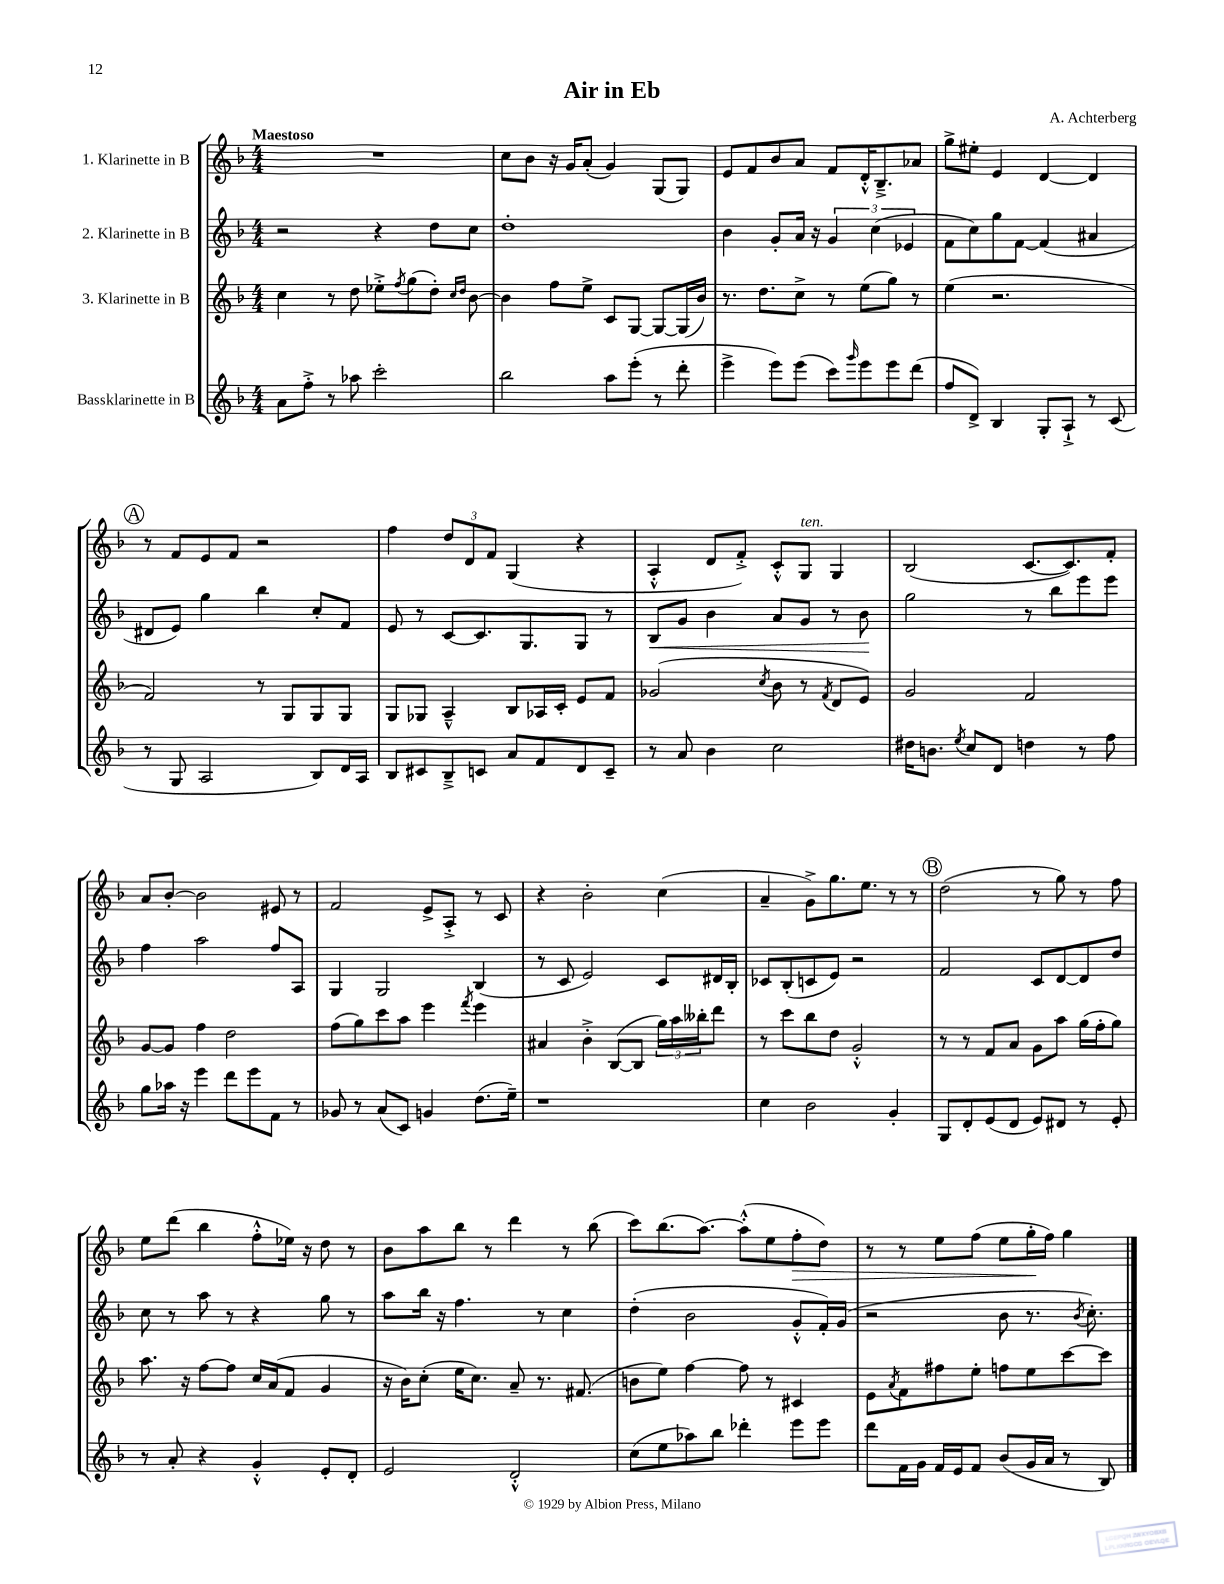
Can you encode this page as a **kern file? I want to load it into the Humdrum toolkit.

**kern	**kern	**kern	**dynam	**kern	**dynam
*part4	*part3	*part2	*part2	*part1	*part1
*staff4	*staff3	*staff2	*staff2	*staff1	*staff1
*I"Bassklarinette in B	*I"3. Klarinette in B	*I"2. Klarinette in B	*	*I"1. Klarinette in B	*
*clefG2	*clefG2	*clefG2	*	*clefG2	*
*k[b-]	*k[b-]	*k[b-]	*	*k[b-]	*
*M4/4	*M4/4	*M4/4	*	*M4/4	*
=1	=1	=1	=1	=1	=1
!	!	!	!	!LO:TX:a:B:t=Maestoso	!
8a\L	4cc\	2r	.	1r	.
8ff'^\J	.	.	.	.	.
8r	8r	.	.	.	.
8aa-X\	8dd\	.	.	.	.
2ccc'\	8ee-X'^\L	4r	.	.	.
.	8qff/	.	.	.	.
.	(8gg\	.	.	.	.
.	8dd'\J)	8dd\L	.	.	.
.	16qqcc/LL	.	.	.	.
.	16qqdd/JJ	.	.	.	.
.	[8b-\	8cc\J	.	.	.
=2	=2	=2	=2	=2	=2
2bb-\	4b-\]	1dd'	.	8cc\L	.
.	.	.	.	8b-\J	.
.	8ff\L	.	.	16r	.
.	.	.	.	16g/KL	.
.	8ee^\J	.	.	(8a'/J	.
8aa\L	8c/L	.	.	4g/)	.
(8eee'\J	[8G/J	.	.	.	.
8r	8G/L_	.	.	(8G/L	.
8ddd'\	(16G/L]	.	.	8G/J)	.
.	16b-/JJ)	.	.	.	.
=3	=3	=3	=3	=3	=3
4eee^\	8.r	4b-\	.	8e/L	.
.	.	.	.	8f/	.
.	8.dd\L	.	.	.	.
8eee\L)	.	8g'/L	.	8b-/	.
(8eee\J	8cc^\J	16a/Jk	.	8a/J	.
.	.	16r	.	.	.
8ccc\L)	8r	6g/	.	8f/L	.
16qqggg/	.	.	.	.	.
8eee\	(8ee\L	.	.	16d'^^/K	.
.	.	(6cc\	.	.	.
.	.	.	.	8.B-~^/	.
8eee\	8gg\J)	.	.	.	.
.	.	6e-X/	.	.	.
(8ddd\J	8r	.	.	8a-X/J	.
=4	=4	=4	=4	=4	=4
8ff/L	(4ee\	8f\L	.	8gg^\L	.
8d^/J)	.	8cc\)	.	8ee#X'\J	.
4B-/	2.r	8gg\	.	4e/	.
.	.	[8f\J	.	.	.
8G'/L	.	(4f/]	.	[4d/	.
8A`^/J	.	.	.	.	.
8r	.	4a#X/	.	4d/]	.
(8c/	.	.	.	.	.
!!LO:LB:g=z
!!LO:REH:place=s1:t=A
=5	=5	=5	=5	=5	=5
8r	2f/)	8d#X/L	.	8r	.
8G/	.	8e/J)	.	8f/L	.
2A/	.	4gg\	.	8e/	.
.	.	.	.	8f/J	.
.	8r	4bb-\	.	2r	.
.	8G/L	.	.	.	.
8B-/L)	8G/	8cc'/L	.	.	.
16d/L	8G/J	8f/J	.	.	.
16A/JJ	.	.	.	.	.
=6	=6	=6	=6	=6	=6
8B-/L	8G/L	8e/	.	4ff\	.
8c#X/	8G-X/J	8r	.	.	.
8B-~^/	4A~^^/	[8c/L	.	12dd/L	.
.	.	.	.	12d/	.
8cn/J	.	8.c/]	.	.	.
.	.	.	.	12f/J	.
8a/L	8B-/L	.	.	(4G/	.
.	.	8.G/	.	.	.
8f/	16A-X/L	.	.	.	.
.	16c'/JJ	.	.	.	.
8d/	8e/L	8G/J	.	4r	.
8c~/J	8f/J	8r	.	.	.
=7	=7	=7	=7	=7	=7
!	!	!	!LO:HP:b	!	!
8r	(2g-X/	8B-/L	<	4A'^^/	.
8a/	.	8g/J	.	.	.
4b-\	.	4b-\	.	8d/L	.
.	.	.	.	8f'^/J)	.
.	8qcc/	.	.	.	.
2cc\	8b-\	8a/L	.	8c'^^/L	.
!	!	!	!	!LO:TX:a:i:t=ten.	!
.	8r	8g/J	.	8G/J	.
.	8qf/	.	.	.	.
.	8d/L	8r	.	4G/	.
.	8e/J)	8b-\	.	.	.
.	.	.	[	.	.
=8	=8	=8	=8	=8	=8
16dd#X\KL	2g/	2gg\	.	(2B-/	.
8.bn\J	.	.	.	.	.
8qee/	.	.	.	.	.
8cc/L	.	.	.	.	.
8d/J	.	.	.	.	.
4ddn\	2f/	8r	.	[8.c/L	.
.	.	8bb-\L	.	.	.
.	.	.	.	8.c/])	.
8r	.	8eee\	.	.	.
8ff\	.	8eee\J	.	8f'/J	.
!!LO:LB:g=z
=9	=9	=9	=9	=9	=9
8gg\L	[8g/L	4ff\	.	8a/L	.
16aa-X\Jk	8g/J]	.	.	[8b-'/J	.
16r	.	.	.	.	.
4eee\	4ff\	2aa\	.	2b-\]	.
8ddd\L	2dd\	.	.	.	.
8eee\	.	.	.	.	.
8f\J	.	8ff/L	.	8e#X/	.
8r	.	8A/J	.	8r	.
=10	=10	=10	=10	=10	=10
8g-X/	(8ff\L	4G/	.	2f/	.
8r	8gg\)	.	.	.	.
(8a/L	8ccc\	2G/	.	.	.
8c/J)	8aa\J	.	.	.	.
4gn/	4eee\	.	.	8e^/L	.
.	.	.	.	8A'^/J	.
.	8qfff/	.	.	.	.
(8.dd\L	4eee\	(4B-/	.	8r	.
.	.	.	.	8c/	.
16ee~\Jk)	.	.	.	.	.
=11	=11	=11	=11	=11	=11
1r	4a#X/	8r	.	4r	.
.	.	8c/	.	.	.
.	4b-'^\	2e/)	.	2b-'\	.
.	([8B-/L	.	.	.	.
.	8B-/J]	.	.	.	.
.	24gg\LL)	8c/L	.	(4cc\	.
.	24aa\	.	.	.	.
.	24bb--X'\J	.	.	.	.
.	8ddd\J	16d#X/L	.	.	.
.	.	16B-'/JJ	.	.	.
=12	=12	=12	=12	=12	=12
4cc\	8r	8c-X/L	.	4a~/	.
.	8ccc\L	(8B-'/	.	.	.
2b-\	8bb-\	8cn/	.	8g^\L)	.
.	8dd\J	8e/J)	.	8.gg\	.
.	2g'^^/	2r	.	.	.
.	.	.	.	8.ee\J	.
4g'/	.	.	.	8r	.
.	.	.	.	8r	.
!!LO:REH:place=s1:t=B
=13	=13	=13	=13	=13	=13
8G/L	8r	2f/	.	(2dd\	.
8d'/	8r	.	.	.	.
(8e/	8f/L	.	.	.	.
8d/J	8a/J	.	.	.	.
8e/L)	8g\L	8c/L	.	8r	.
8d#X/J	8aa\J	[8d/	.	8gg\)	.
8r	(16gg\LL	8d/]	.	8r	.
.	16ff'\J	.	.	.	.
8e'/	8gg\J)	8dd/J	.	8ff\	.
!!LO:LB:g=z
=14	=14	=14	=14	=14	=14
8r	8.aa\	8cc\	.	8ee\L	.
8a'/	.	8r	.	(8ddd\J	.
.	16r	.	.	.	.
4r	[8ff\L	8aa\	.	4bb-\	.
.	8ff\J]	8r	.	.	.
4g'^^/	16cc/LL	4r	.	8ff'^^\L	.
.	(16a/J	.	.	.	.
.	8f/J	.	.	16ee-X\Jk)	.
.	.	.	.	16r	.
8e'/L	4g/	8gg\	.	8dd\	.
8d'/J	.	8r	.	8r	.
=15	=15	=15	=15	=15	=15
2e/	16r	8aa\L	.	8b-\L	.
.	16b-\KL)	.	.	.	.
.	(8cc'\J	16bb-\Jk	.	8aa\	.
.	.	16r	.	.	.
.	16ee\KL	4.ff\	.	8bb-\J	.
.	8.cc\J)	.	.	.	.
.	.	.	.	8r	.
2d'^^/	8a~/	.	.	4ddd\	.
.	8.r	8r	.	.	.
.	.	4cc\	.	8r	.
.	(8.f#X/	.	.	.	.
.	.	.	.	(8bb-\	.
=16	=16	=16	=16	=16	=16
(8cc\L	8bn\L	(4dd'\	.	8ccc\L)	.
8ee\	8ee\J)	.	.	(8.bb-\	.
8aa-X\)	[4ff\	2b-\	.	.	.
.	.	.	.	[8.aa\J)	.
8bb-\J	.	.	.	.	.
4ddd-X'\	8ff\]	.	.	(8aa'^^\L]	.
.	8r	.	.	8ee\	.
!	!	!	!	!	!LO:HP:b
8eee\L	4c#X/	8g'^^/L	.	8ff'\	>
8eee\J	.	16f'/L)	.	8dd\J)	.
.	.	(16g/JJ	.	.	.
=17	=17	=17	=17	=17	=17
8ddd\L	8e\L	2r	.	8r	.
.	8qa/	.	.	.	.
16f\L	8f\	.	.	8r	.
16g\JJ	.	.	.	.	.
16f/LL	8ff#X\	.	.	8ee\L	.
16e/J	.	.	.	.	.
8f/J	8ee'\J	.	.	(8ff\J	.
(8b-/L	8ffn\L	8b-\	.	8ee\L	.
16g/L	8ee\	8.r	.	16gg'\L	.
16a/JJ	.	.	.	16ff\JJ)	]
8r	[8ccc\	.	.	4gg\	.
.	.	8qb-/	.	.	.
.	.	8.cc'\)	.	.	.
8B-/)	8ccc\J]	.	.	.	.
==	==	==	==	==	==
*-	*-	*-	*-	*-	*-
